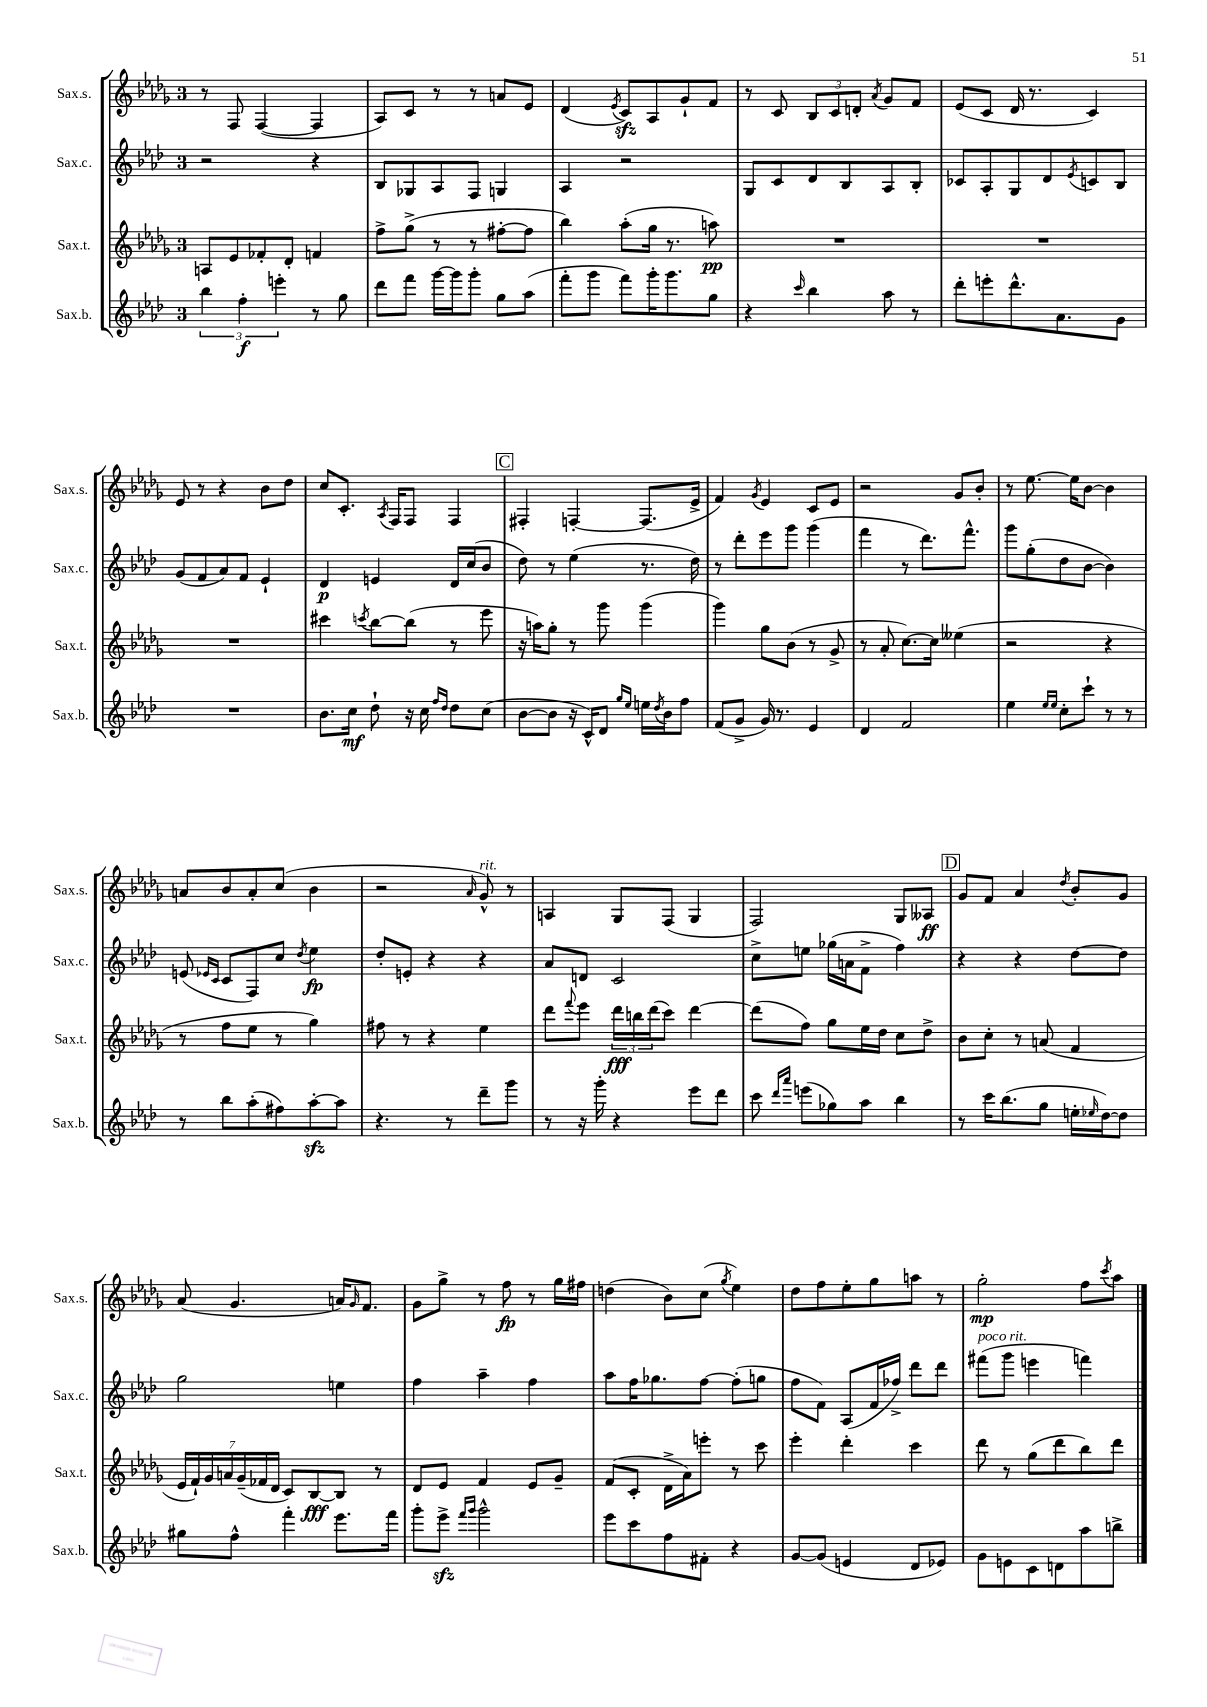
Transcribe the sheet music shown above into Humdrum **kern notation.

**kern	**dynam	**kern	**dynam	**kern	**dynam	**kern	**dynam
*part4	*part4	*part3	*part3	*part2	*part2	*part1	*part1
*staff4	*staff4	*staff3	*staff3	*staff2	*staff2	*staff1	*staff1
*I"Sax.b.	*	*I"Sax.t.	*	*I"Sax.c.	*	*I"Sax.s.	*
*I'Sax.b.	*	*I'Sax.t.	*	*I'Sax.c.	*	*I'Sax.s.	*
*clefG2	*	*clefG2	*	*clefG2	*	*clefG2	*
*k[b-e-a-d-]	*	*k[b-e-a-d-g-]	*	*k[b-e-a-d-]	*	*k[b-e-a-d-g-]	*
*M3/4	*	*M3/4	*	*M3/4	*	*M3/4	*
=14	=14	=14	=14	=14	=14	=14	=14
6bb-\	.	8An/L	.	2r	.	8r	.
.	.	8e-/	.	.	.	8F/	.
6ff'\	f	.	.	.	.	.	.
.	.	8f-X'/	.	.	.	([4F/	.
6eeen'\	.	.	.	.	.	.	.
.	.	8d-'/J	.	.	.	.	.
8r	.	4fn/	.	4r	.	4F/]	.
8gg\	.	.	.	.	.	.	.
=15	=15	=15	=15	=15	=15	=15	=15
8ddd-\L	.	8ff^\L	.	8B-/L	.	8A-/L)	.
8fff\J	.	(8gg-^\J	.	8G-X/	.	8c/J	.
[16ggg\LL	.	8r	.	8A-/	.	8r	.
16ggg\J]	.	.	.	.	.	.	.
8ggg'\J	.	8r	.	8F/J	.	8r	.
8gg\L	.	[8ff#X'\L	.	4Gn/	.	8an/L	.
(8aa-\J	.	8ff#\J]	.	.	.	8e-/J	.
=16	=16	=16	=16	=16	=16	=16	=16
8fff'\L	.	4bb-\)	.	4A-/	.	(4d-/	.
8ggg\J	.	.	.	.	.	.	.
.	.	.	.	.	.	8qe-/	.
8fff\L)	.	(8aa-'\L	.	2r	.	8czz/L)	.
16ggg'\K	.	16gg-\Jk	.	.	.	8A-/	.
8.ggg\	.	8.r	.	.	.	.	.
.	.	.	.	.	.	8g-`/	.
8gg\J	.	8aan\)	pp	.	.	8f/J	.
=17	=17	=17	=17	=17	=17	=17	=17
4r	.	2.r	.	8G/L	.	8r	.
.	.	.	.	8c/	.	8c/	.
16qqccc/	.	.	.	.	.	.	.
4bb-\	.	.	.	8d-/	.	12B-/L	.
.	.	.	.	.	.	12c/	.
.	.	.	.	8B-/	.	.	.
.	.	.	.	.	.	12dn'/J	.
.	.	.	.	.	.	8qa-/	.
8aa-\	.	.	.	8A-/	.	8g-/L	.
8r	.	.	.	8B-'/J	.	8f/J	.
=18	=18	=18	=18	=18	=18	=18	=18
8ddd-'\L	.	2.r	.	8c-X/L	.	(8e-/L	.
8eeen'\	.	.	.	8A-'/	.	8c/J	.
8.ddd-^^\	.	.	.	8G/	.	16d-/	.
.	.	.	.	.	.	8.r	.
.	.	.	.	8d-/	.	.	.
8.a-\	.	.	.	.	.	.	.
.	.	.	.	8qe-/	.	.	.
.	.	.	.	8cn/	.	4c/)	.
8g\J	.	.	.	8B-/J	.	.	.
!!LO:LB:g=z
=19	=19	=19	=19	=19	=19	=19	=19
2.r	.	2.r	.	(8g/L	.	8e-/	.
.	.	.	.	8f/	.	8r	.
.	.	.	.	8a-/)	.	4r	.
.	.	.	.	8f/J	.	.	.
.	.	.	.	4e-`/	.	8b-\L	.
.	.	.	.	.	.	8dd-\J	.
=20	=20	=20	=20	=20	=20	=20	=20
8.b-\L	.	4ccc#X\	.	4d-/	p	8cc/L	.
.	.	.	.	.	.	8.c'/J	.
16cc\Jk	mf	.	.	.	.	.	.
.	.	8qcccn/	.	.	.	.	.
8dd-`\	.	[8bb-\L	.	4en/	.	.	.
.	.	.	.	.	.	8qA-/	.
.	.	.	.	.	.	16F/KL	.
16r	.	(8bb-\J]	.	.	.	8F/J	.
16cc\	.	.	.	.	.	.	.
16qqff/LL	.	.	.	.	.	.	.
16qqdd-/JJ	.	.	.	.	.	.	.
8dd-\L	.	8r	.	16d-/LL	.	4F/	.
.	.	.	.	(16cc/J	.	.	.
(8cc\J	.	8eee-\	.	8b-/J	.	.	.
!!LO:REH:place=s1:t=C
=21	=21	=21	=21	=21	=21	=21	=21
[8b-\L	.	16r	.	8dd-\)	.	4F#X'/	.
.	.	16aan\KL)	.	.	.	.	.
8b-\J]	.	8gg-'\J	.	8r	.	.	.
16r	.	8r	.	(4ee-\	.	[4Fn'/	.
16c^^/KL)	.	.	.	.	.	.	.
8d-/J	.	8ggg-\	.	.	.	.	.
16qqgg/LL	.	.	.	.	.	.	.
16qqee-/JJ	.	.	.	.	.	.	.
16een\LL	.	(4ggg-\	.	8.r	.	(8.F/L]	.
8qdd-/	.	.	.	.	.	.	.
16b-\J	.	.	.	.	.	.	.
8ff\J	.	.	.	.	.	.	.
.	.	.	.	16dd-\)	.	16e-^/Jk	.
=22	=22	=22	=22	=22	=22	=22	=22
(8f/L	.	4ggg-\)	.	8r	.	4f/)	.
8g^/J	.	.	.	8ddd-'\L	.	.	.
.	.	.	.	.	.	8qg-/	.
16g/)	.	8gg-\L	.	8eee-\	.	4e-/	.
8.r	.	.	.	.	.	.	.
.	.	(8b-\J	.	8ggg\J	.	.	.
4e-/	.	8r	.	(4ggg\	.	8c/L	.
.	.	8g-^/	.	.	.	8e-/J	.
=23	=23	=23	=23	=23	=23	=23	=23
4d-/	.	8r	.	4fff\	.	2r	.
.	.	8a-'/	.	.	.	.	.
2f/	.	[8.cc\L)	.	8r	.	.	.
.	.	.	.	8.ddd-\L)	.	.	.
.	.	16cc\Jk]	.	.	.	.	.
.	.	(4ee--X\	.	.	.	8g-/L	.
.	.	.	.	8.fff^^\J	.	.	.
.	.	.	.	.	.	8b-'/J	.
=24	=24	=24	=24	=24	=24	=24	=24
4ee-\	.	2r	.	8ggg\L	.	8r	.
.	.	.	.	(8gg'\	.	[8.ee-\	.
16qqee-/LL	.	.	.	.	.	.	.
16qqee-/JJ	.	.	.	.	.	.	.
8cc'\L	.	.	.	8dd-\	.	.	.
.	.	.	.	.	.	16ee-\KL]	.
8ccc`\J	.	.	.	[8b-\J	.	[8b-\J	.
8r	.	4r	.	4b-\])	.	4b-\]	.
8r	.	.	.	.	.	.	.
!!LO:LB:g=z
=25	=25	=25	=25	=25	=25	=25	=25
8r	.	8r	.	(8en/	.	8an/L	.
.	.	.	.	16qqe-X/LL	.	.	.
.	.	.	.	16qqc/JJ	.	.	.
8bb-\L	.	8ff\L	.	8c/L	.	8b-/	.
(8aa-'\	.	8ee-\J	.	8F/)	.	8a'/	.
8ff#X\)	.	8r	.	8cc/J	.	(8cc/J	.
.	.	.	.	8qdd-/	.	.	.
[8aa-zz'\	.	4gg-\)	.	4ee-\	fp	4b-\	.
8aa-\J]	.	.	.	.	.	.	.
=26	=26	=26	=26	=26	=26	=26	=26
4.r	.	8ff#X\	.	8dd-'/L	.	2r	.
.	.	8r	.	8en'/J	.	.	.
.	.	4r	.	4r	.	.	.
8r	.	.	.	.	.	.	.
.	.	.	.	.	.	16qqa-/	.
!	!	!	!	!	!	!LO:TX:a:i:t=rit.	!
8ddd-~\L	.	4ee-\	.	4r	.	8g-^^/)	.
8ggg\J	.	.	.	.	.	8r	.
=27	=27	=27	=27	=27	=27	=27	=27
8r	.	8ddd-\L	.	8a-/L	.	4An/	.
.	.	8qqfff/	.	.	.	.	.
16r	.	8eee-\J	.	8dn/J	.	.	.
16ggg'\	.	.	.	.	.	.	.
4r	.	24ddd-\LL	fff	2c/	.	8G-/L	.
.	.	24bbn\	.	.	.	.	.
.	.	(24ddd-\J	.	.	.	.	.
.	.	8ccc\J)	.	.	.	(8F/J	.
8eee-\L	.	[4ddd-\	.	.	.	4G-/	.
8ddd-\J	.	.	.	.	.	.	.
=28	=28	=28	=28	=28	=28	=28	=28
8ccc\	.	(8ddd-\L]	.	8cc^\L	.	2F/)	.
16qqddd-/LL	.	.	.	.	.	.	.
16qqaaa-/JJ	.	.	.	.	.	.	.
(8eeen\L	.	8ff\J)	.	8een\J	.	.	.
8gg-X\)	.	8gg-\L	.	(16gg-X\LL	.	.	.
.	.	.	.	16an\J	.	.	.
8aa-\J	.	16ee-\L	.	8f^\J	.	.	.
.	.	16dd-\JJ	.	.	.	.	.
4bb-\	.	8cc\L	.	4ff\)	.	8G-/L	.
.	.	8dd-^\J	.	.	.	8A--X/J	ff
!!LO:REH:place=s1:t=D
=29	=29	=29	=29	=29	=29	=29	=29
8r	.	8b-\L	.	4r	.	8g-/L	.
16ccc\KL	.	8cc'\J	.	.	.	8f/J	.
(8.bb-\	.	.	.	.	.	.	.
.	.	8r	.	4r	.	4a-/	.
8gg\J	.	(8an/	.	.	.	.	.
.	.	.	.	.	.	8qdd-/	.
16een'\LL	.	4f/	.	[8dd-\L	.	8b-'/L	.
16qqee-X/	.	.	.	.	.	.	.
[16dd-\J)	.	.	.	.	.	.	.
8dd-\J]	.	.	.	8dd-\J]	.	8g-/J	.
!!LO:LB:g=z
=30	=30	=30	=30	=30	=30	=30	=30
8gg#X\L	.	28e-/LL	.	2gg\	.	(8a-/	.
.	.	28f`/)	.	.	.	.	.
.	.	28g-/	.	.	.	.	.
.	.	28an/	.	.	.	.	.
8ff^^\J	.	.	.	.	.	4.g-/	.
.	.	(28g-~/	.	.	.	.	.
.	.	28f-X/	.	.	.	.	.
.	.	28d-/JJ	.	.	.	.	.
4fff'\	.	8c/L)	.	.	.	.	.
.	.	[8B-/	fff	.	.	.	.
8.eee-\L	.	8B-/J]	.	4een\	.	16an/KL)	.
.	.	.	.	.	.	16qqg-/	.
.	.	.	.	.	.	8.f/J	.
.	.	8r	.	.	.	.	.
16fff\Jk	.	.	.	.	.	.	.
=31	=31	=31	=31	=31	=31	=31	=31
8ggg'\L	.	8d-/L	.	4ff\	.	8g-\L	.
8eee-zz^\J	.	8e-/J	.	.	.	8gg-^\J	.
16qqfff/LL	.	.	.	.	.	.	.
16qqggg/JJ	.	.	.	.	.	.	.
2ggg^^\	.	4f/	.	4aa-~\	.	8r	.
.	.	.	.	.	.	8ff\	fp
.	.	8e-/L	.	4ff\	.	8r	.
.	.	8g-~/J	.	.	.	16gg-\LL	.
.	.	.	.	.	.	16ff#X\JJ	.
=32	=32	=32	=32	=32	=32	=32	=32
8eee-\L	.	(8f/L	.	8aa-\L	.	(4ddn\	.
8ccc\	.	8c'/J	.	16ff\K	.	.	.
.	.	.	.	8.gg-X\	.	.	.
8ff\	.	16d-^\LL	.	.	.	8b-\L)	.
.	.	16a-\J)	.	.	.	.	.
8f#X'\J	.	8eeen'\J	.	[8ff\J	.	(8cc\J	.
.	.	.	.	.	.	8qgg-/	.
4r	.	8r	.	(8ff'\L]	.	4ee-\)	.
.	.	8ccc\	.	8ggn\J	.	.	.
=33	=33	=33	=33	=33	=33	=33	=33
[8g/L	.	4eee-'\	.	8ff\L	.	8dd-\L	.
(8g/J]	.	.	.	8f\J)	.	8ff\	.
4en/	.	4ddd-'\	.	(8A-/L	.	8ee-'\	.
.	.	.	.	16f/L	.	8gg-\	.
.	.	.	.	16ff-X^/JJ)	.	.	.
8d-/L	.	4ccc\	.	8ddd-\L	.	8aan\J	.
8e-X/J)	.	.	.	8ddd-\J	.	8r	.
=34	=34	=34	=34	=34	=34	=34	=34
!	!	!	!	!LO:TX:a:i:t=poco rit.	!	!	!
8g\L	.	8ddd-\	.	(8fff#X\L	.	2gg-'\	mp
8en\	.	8r	.	8ggg\J	.	.	.
8c\	.	(8gg-\L	.	4eeen\	.	.	.
8dn\	.	8ddd-\	.	.	.	.	.
8aa-\	.	8bb-\)	.	4fffn\)	.	8ff\L	.
.	.	.	.	.	.	8qccc/	.
8bbn^\J	.	8ddd-\J	.	.	.	8aa-\J	.
==	==	==	==	==	==	==	==
*-	*-	*-	*-	*-	*-	*-	*-
